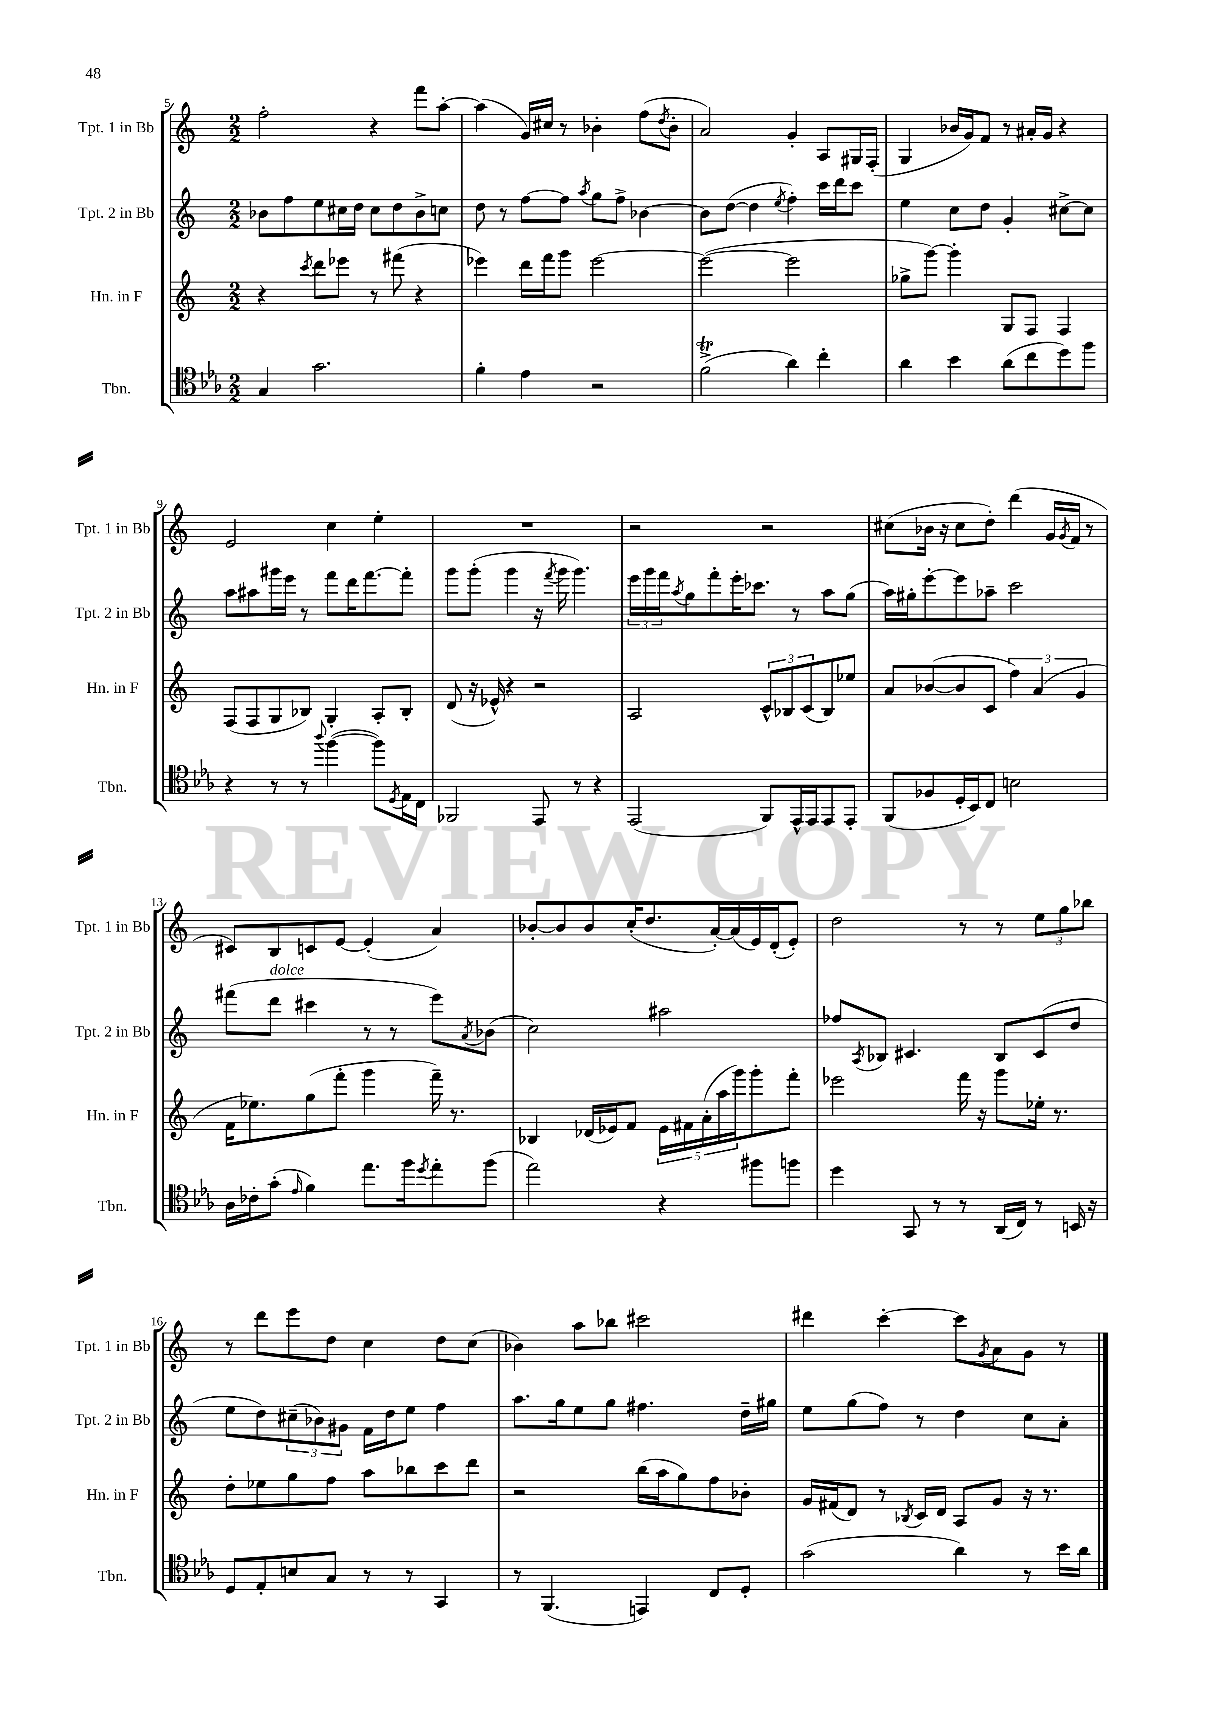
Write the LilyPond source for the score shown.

<<
\new StaffGroup <<
\new Staff = "s0" \with { instrumentName = "Tpt. 1 in Bb" shortInstrumentName = "Tpt. 1 in Bb" } {
    \clef treble \key c \major \numericTimeSignature \time 2/2
    f''2-. r4 f'''8 a''8~-. |
    a''4( g'16) cis''16 r8 bes'4-. f''8( \acciaccatura { d''8 } bes'8-. |
    a'2) g'4-. a8 gis16 f16-.( |
    g4 bes'16 g'16) f'8 r8 ais'16-. g'16 r4 |
    e'2 c''4 e''4-. |
    R1 |
    r2 r2 |
    cis''8( bes'16 r16 cis''8 d''8-.) d'''4( g'16 \acciaccatura { g'8 } f'16 r8 |
    cis'8) b8 c'8 e'8~ e'4-.( a'4) |
    bes'8~-. bes'8 bes'8 c''16-.( d''8. a'16~-.) a'16( e'16) d'16-.( e'8-.) |
    d''2 r8 r8 \tuplet 3/2 { e''8 g''8 bes''8 } |
    r8 d'''8 e'''8 d''8 c''4 d''8 c''8( |
    bes'4) a''8 bes''8 cis'''2 |
    dis'''4 c'''4~-. c'''8 \acciaccatura { g'8 } a'8 g'8 r8 \bar "|." |
}
\new Staff = "s1" \with { instrumentName = "Tpt. 2 in Bb" shortInstrumentName = "Tpt. 2 in Bb" } {
    \clef treble \key c \major \numericTimeSignature \time 2/2
    bes'8 f''8 e''8 cis''16 d''16 cis''8 d''8 bes'8-> c''8 |
    d''8 r8 f''8~ f''8 \acciaccatura { a''8 } g''8 f''8-> bes'4~ |
    bes'8 d''8~( d''4 \acciaccatura { e''8 } f''4-.) c'''16 d'''16 c'''8 |
    e''4 c''8 d''8 g'4-. cis''8~-> cis''8 |
    a''8 ais''8 gis'''16 e'''16 r8 f'''8 d'''16 f'''8.~ f'''8-. |
    g'''8 g'''8-.( g'''4 r16 \acciaccatura { f'''8 } g'''16 g'''4.) |
    \tuplet 3/2 { e'''16 g'''16 f'''16 } \acciaccatura { a''8 } g''8 f'''8-. e'''16-. ces'''8. r8 a''8 g''8( |
    a''16) gis''16-. e'''8~-. e'''8 aes''8-- c'''2 |
    fis'''8( d'''8^\markup { \italic "dolce" } cis'''4 r8 r8 e'''8) \acciaccatura { a'8 } bes'8( |
    c''2) ais''2 |
    fes''8 \acciaccatura { a8 } bes8 cis'4. bes8 cis'8( d''8 |
    e''8 d''8) \tuplet 3/2 { cis''8--( bes'8) gis'8 } f'16 d''16 e''8 f''4 |
    a''8. g''16 e''8 g''8 fis''4. d''16-- gis''16 |
    e''8 g''8( f''8) r8 d''4 c''8 a'8-. \bar "|." |
}
\new Staff = "s2" \with { instrumentName = "Hn. in F" shortInstrumentName = "Hn. in F" } {
    \clef treble \key c \major \numericTimeSignature \time 2/2
    r4 \acciaccatura { c'''8 } d'''8 ees'''8 r8 fis'''8( r4 |
    ees'''4) d'''16 f'''16 g'''8 ees'''2~ |
    ees'''2~( ees'''2 |
    ges''8-> g'''8~) g'''4-. g8 f8 f4 |
    f8( f8 g8 bes8) g4-. a8-. bes8-. |
    d'8( r16 ees'16-^) r4 r2 |
    a2 \tuplet 3/2 { c'8-^ bes8 c'8( } bes8) ees''8 |
    a'8 bes'8~( bes'8 c'8 \tuplet 3/2 { f''4) a'4( g'4 } |
    f'16 ees''8.) g''8( f'''8-. g'''4 f'''16--) r8. |
    bes4 des'16( ees'16) f'8 \tuplet 5/4 { ees'16 fis'16 a'16-.( a''16 g'''16) } g'''8-. f'''8-. |
    ees'''2 f'''16 r16 g'''8 ees''16-. r8. |
    d''8-. ees''8 g''8 f''8 a''8 bes''8 c'''8 d'''8 |
    r2 b''16( a''16 g''8) f''8 bes'8-. |
    g'16 fis'16( d'8) r8 \acciaccatura { bes8 } c'16 d'16 a8 g'8 r16 r8. \bar "|." |
}
\new Staff = "s3" \with { instrumentName = "Tbn." shortInstrumentName = "Tbn." } {
    \clef tenor \key ees \major \numericTimeSignature \time 2/2
    g4 g'2. |
    f'4-. ees'4 r2 |
    f'2->\trill( aes'4) c''4-. |
    aes'4 bes'4 aes'8( c''8 d''8) f''8 |
    r4 r8 r8 \appoggiatura { aes''8 } f''4~( f''8) \acciaccatura { d8 } ees16 c16 |
    fes,2 ees,8 r8 r4 |
    ees,2( f,8) ees,16-^ ees,16 ees,8 ees,8-. |
    f,8( fes8 d16-. bes,16) c8 b2 |
    aes16 ces'16-. g'8-.( \grace { ees'16 } f'4) ees''8. f''16 \acciaccatura { d''8 } ees''8-. f''8( |
    ees''2) r4 fis''8 f''8 |
    d''4 g,8 r8 r8 aes,16( c16) r8 b,16 r16 |
    d8 ees8-. b8 g8 r8 r8 g,4 |
    r8 f,4.( e,4) c8 d8-. |
    g'2( aes'4) r8 bes'16 aes'16 \bar "|." |
}
>>
>>
\layout { \context { \Score currentBarNumber = #5 } }
